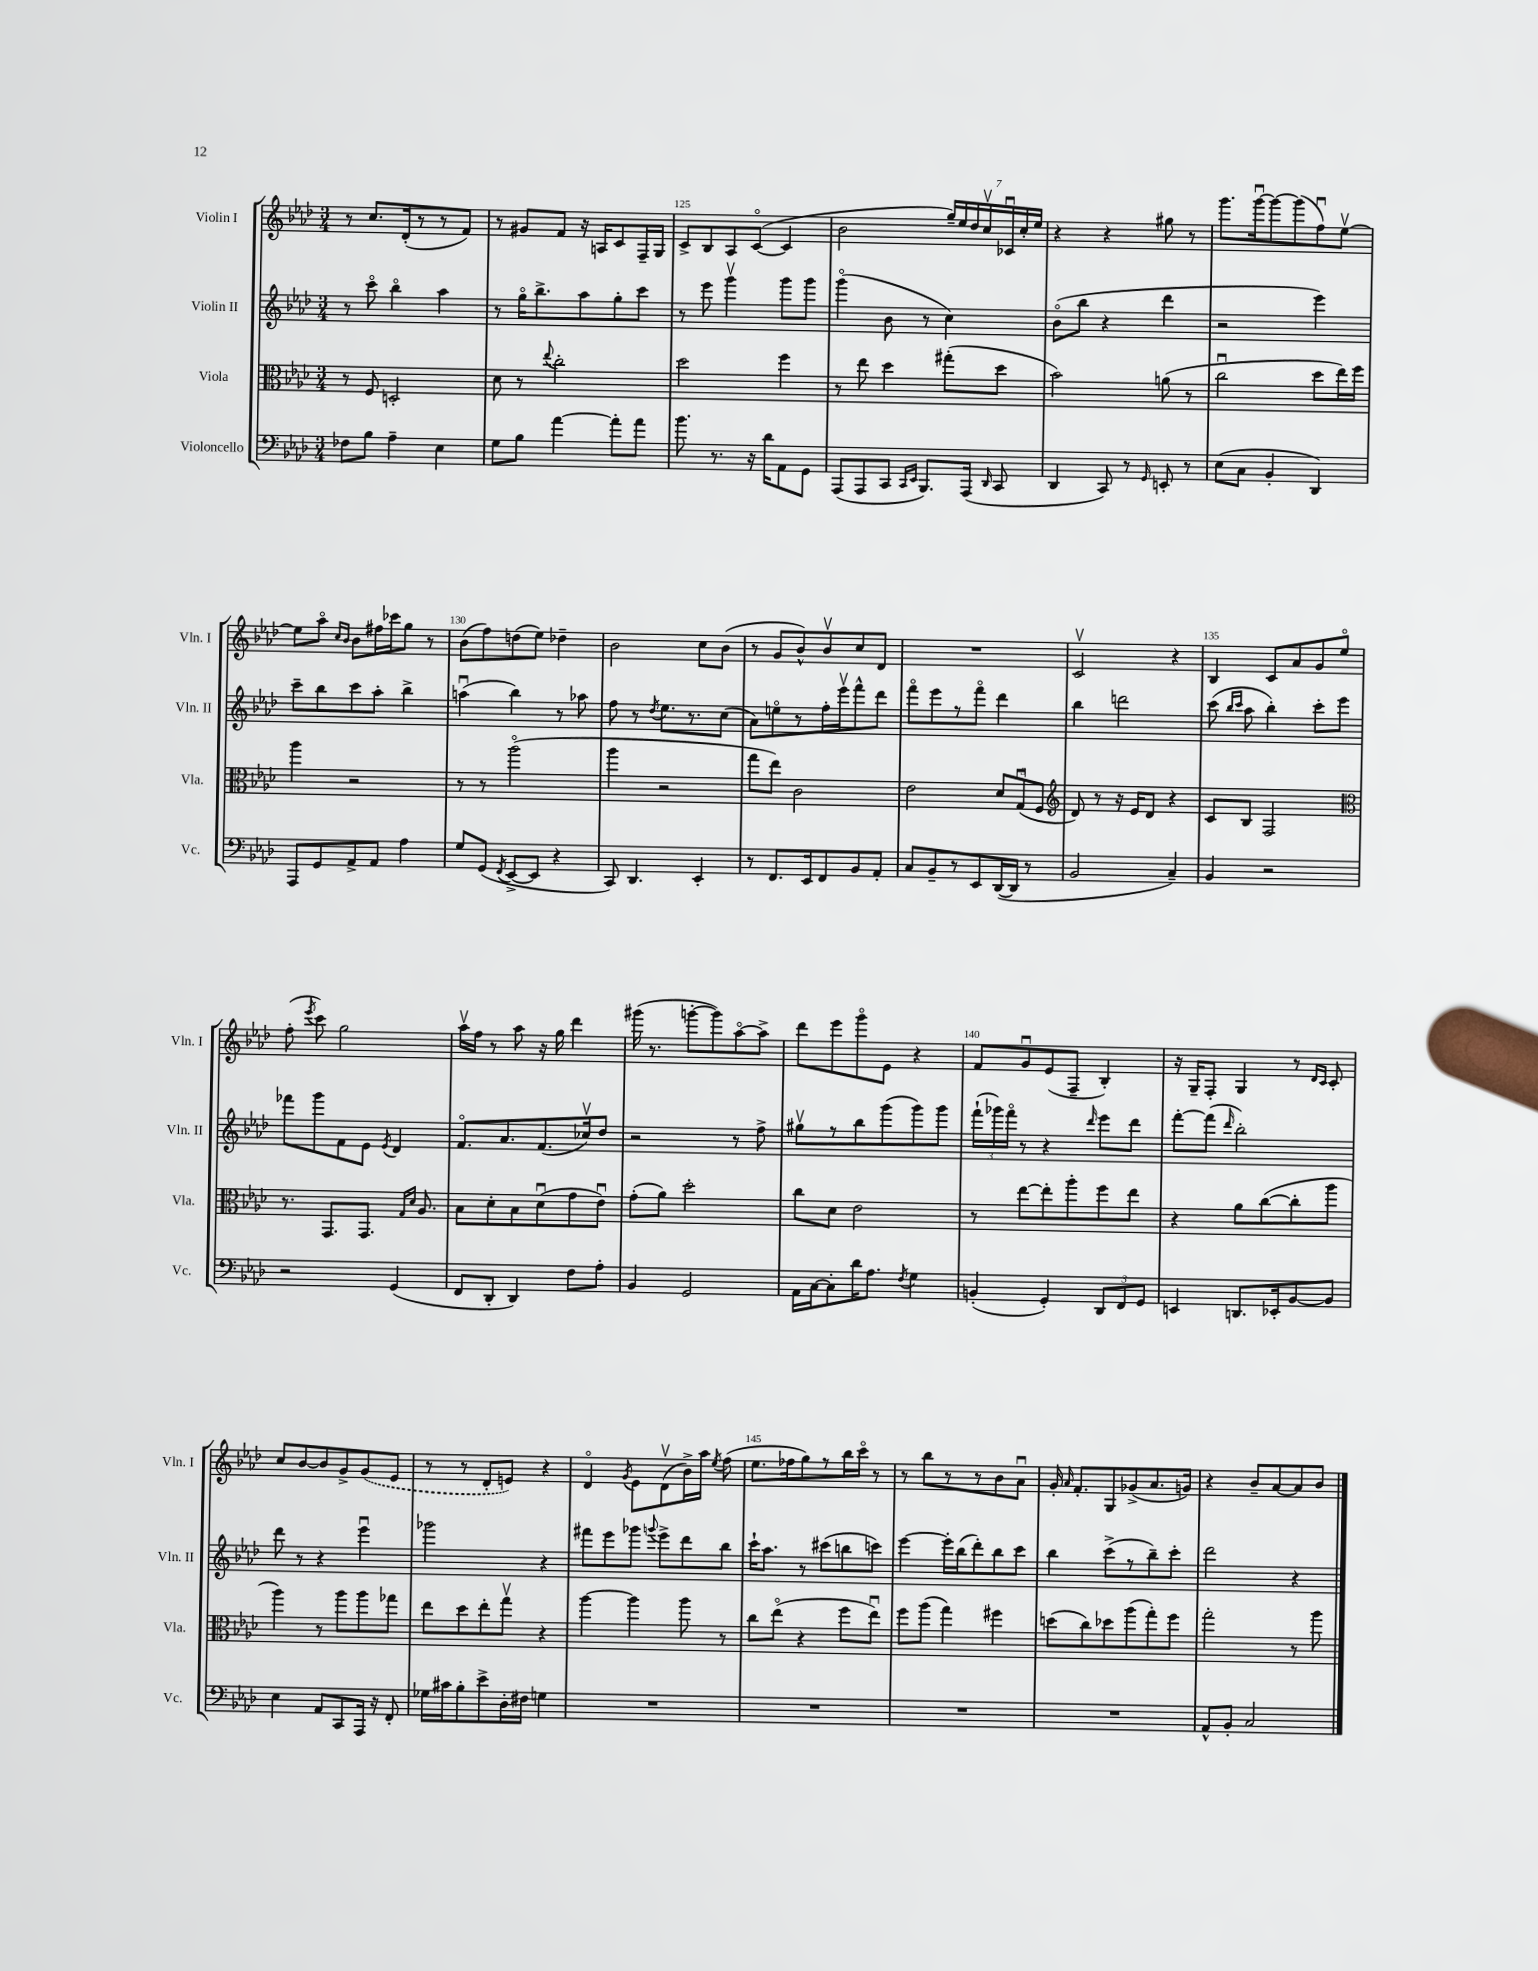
<<
\new StaffGroup <<
\new Staff = "s0" \with { instrumentName = "Violin I" shortInstrumentName = "Vln. I" } {
    \clef treble \key aes \major \numericTimeSignature \time 3/4
    \autoBeamOff r8 c''8.[ des'16-.( r8 r8 f'8]) |
    r8 gis'8[ f'8] r16 a16[ c'8 f16-- g16] |
    c'8[-> bes8 aes8 c'8]~\flageolet( c'4 |
    bes'2 \tuplet 7/4 { g''16[--) ees''16 des''16 c''16\upbow ces'16\downbow c''16-. ees''16] } |
    r4 r4 gis''8 r8 |
    g'''8.[ g'''16~\downbow g'''8~ g'''8( f''8\downbow) ees''8]~\upbow |
    ees''8[ aes''8]\flageolet \grace { c''16[ bes'16] } bes'8[ fis''16 ces'''16 g''8] r8 |
    bes'8[( f''8) d''8( ees''8]) des''4-- |
    bes'2 c''8[ bes'8]( |
    r8 g'8[ bes'8-^) bes'8\upbow c''8 des'8] |
    R2. |
    c'2\upbow r4 |
    bes4 c'8[ aes'8 g'8 ees''8]\flageolet |
    f''8-.( \acciaccatura { ees'''8 } c'''8) g''2 |
    aes''16[\upbow f''16] r8 aes''8 r16 g''16 des'''4 |
    gis'''16( r8. g'''8[~-. g'''8) aes''8~\flageolet aes''8]-> |
    des'''8[ ees'''8 g'''8\flageolet ees'8] r4 |
    f'8[ g'8\downbow ees'8( f8]-- bes4-.) |
    r16 g16[-- f8]-. g4 r8 \grace { des'16[ c'16] } c'8-. |
    c''8[ bes'8~ bes'8 g'8-> \once \slurDashed g'8( ees'8] |
    r8 r8 des'8[-. e'8]) r4 |
    des'4\flageolet \acciaccatura { g'8 } ees'8[ des'8\upbow( bes'16->) aes''16] \acciaccatura { ees''8 } f''8( |
    ees''8.[ fes''16 g''8) r8 bes''16 c'''16]\flageolet r8 |
    r8 bes''8[ r8 r8 bes'8 aes'8]\downbow |
    g'16-. \grace { aes'16 } f'8.[-. g8 ges'8->( aes'8. g'16]) |
    r4 bes'8[-- aes'8~ aes'8 bes'8] \bar "|." |
}
\new Staff = "s1" \with { instrumentName = "Violin II" shortInstrumentName = "Vln. II" } {
    \clef treble \key aes \major \numericTimeSignature \time 3/4
    \autoBeamOff r8 c'''8\flageolet bes''4\flageolet aes''4 |
    r8 g''16[\flageolet bes''8.-> aes''8 g''8-. c'''8] |
    r8 ees'''8 g'''4\upbow g'''8[ g'''8] |
    g'''4\flageolet( bes'8 r8 c''4) |
    bes'8[\flageolet( bes''8] r4 des'''4 |
    r2 ees'''4) |
    c'''8[-- bes''8 c'''8 aes''8]-. bes''4-> |
    a''4\downbow( bes''4) r8 aes''8 |
    f''8 r8 \acciaccatura { des''8 } ees''8.[ r8. c''8]( |
    aes'8[) e''8\flageolet r8 f''16-. ees'''16\upbow f'''8-^ des'''8] |
    f'''8[\flageolet ees'''8 r8 f'''8]\flageolet des'''4 |
    bes''4 d'''2 |
    c'''8( \grace { bes''16[ c'''16] } aes''8 bes''4-.) c'''8[-. ees'''8] |
    fes'''8[ g'''8 f'8 ees'8] \acciaccatura { ees'8 } des'4 |
    f'8.[\flageolet aes'8. f'8.( ces''16\upbow) des''8] |
    r2 r8 f''8-> |
    gis''8[\upbow r8 bes''8 g'''8( g'''8) g'''8] |
    \tuplet 3/2 { f'''16[-!( ges'''16) f'''16]\flageolet } r8 r4 \grace { des'''16 } ees'''8[ des'''8] |
    f'''8[~-. f'''8]( \grace { des'''16 } bes''2-.) |
    des'''8 r8 r4 ees'''4\downbow |
    ges'''2 r4 |
    fis'''8[ ees'''8 ges'''8] \appoggiatura { g'''8 } ees'''8[-> des'''8 bes''8] |
    c'''16[-! aes''8.] r8 cis'''8[( b''8 c'''8]) |
    ees'''4~ ees'''16[-. bes''16( des'''8-.) bes''8 c'''8] |
    bes''4 c'''8[->( r8 bes''8--) c'''8]-. |
    des'''2 r4 \bar "|." |
}
\new Staff = "s2" \with { instrumentName = "Viola" shortInstrumentName = "Vla." } {
    \clef alto \key aes \major \numericTimeSignature \time 3/4
    \autoBeamOff r8 f8 d2-. |
    des'8 r8 \appoggiatura { ees''8 } c''2-. |
    des''2 f''4 |
    r8 ees''8 des''4 gis''8[-.( des''8] |
    bes'2) a'8( r8 |
    c''2\downbow des''8[ ees''16) f''16] |
    aes''4 r2 |
    r8 r8 aes''2\flageolet( |
    aes''4 r2 |
    g''8[ ees''8]) c'2 |
    ees'2 \tuplet 3/2 { des'8[ g8\downbow( f8] } |
    \clef treble des'8) r8 r16 ees'16[ des'8] r4 |
    c'8[ bes8] f2 |
    \clef alto r8. g,8.[ g,8.] \grace { g16[ des'16] } aes8. |
    bes8[ des'8-. bes8 des'8\downbow( g'8 ees'8]\downbow) |
    g'8[-.( aes'8]) des''2-. |
    c''8[ des'8] ees'2 |
    r8 ees''8[~ ees''8-. aes''8-. f''8 ees''8] |
    r4 aes'8[ c''8~( c''8-. aes''8] |
    aes''4) r8 aes''8[ aes''8 ges''8] |
    ees''8[ des''8 ees''8-. g''8]\upbow r4 |
    aes''4~ aes''4 aes''8 r8 |
    c''8[ ees''8]\flageolet( r4 f''8[ ees''8]\downbow) |
    f''8[ aes''8]( g''4) fis''4 |
    d''8[( c''8) des''8 aes''8( g''8-.) f''8] |
    g''2-. r8 aes''8 \bar "|." |
}
\new Staff = "s3" \with { instrumentName = "Violoncello" shortInstrumentName = "Vc." } {
    \clef bass \key aes \major \numericTimeSignature \time 3/4
    \autoBeamOff fes8[ bes8] aes4-- ees4 |
    g8[ bes8] aes'4~ aes'8[-. aes'8] |
    bes'8. r8. r16 des'16[ aes,8 g,8] |
    aes,,8[( aes,,8 c,8] \grace { c,16[ ees,16] } bes,,8.[) aes,,16]( \grace { des,16 } c,8 |
    des,4 c,8) r8 \grace { g,16 } e,8-. r8 |
    ees8[( c8] bes,4-. des,4) |
    aes,,8[ g,8 aes,8-> aes,8] aes4 |
    g8[ g,8]( \acciaccatura { f,8 } ees,8[~-> ees,8] r4 |
    c,8) des,4. ees,4-. |
    r8 f,8.[ ees,16 f,8 bes,8 aes,8]-. |
    c8[ bes,8-- r8 ees,8 des,16~( des,16] r8 |
    bes,2 c4--) |
    bes,4 r2 |
    r2 g,4( |
    f,8[ des,8]-. des,4) f8[ aes8]-. |
    bes,4 g,2 |
    aes,16[ c16~ c8-. des'16 aes8.] \acciaccatura { f8 } g4 |
    b,4-.( g,4-.) \tuplet 3/2 { des,8[ f,8 g,8] } |
    e,4 d,8.[ ees,16-. bes,8~ bes,8] |
    ees4 aes,8[ c,8 aes,,16] r16 f,8-. |
    ges16[ cis'16 bes8-. ees'8-> des16-. fis16] g4 |
    R2. |
    R2. |
    R2. |
    R2. |
    aes,8[-^ bes,8]-. c2 \bar "|." |
}
>>
>>
\layout { \context { \Score currentBarNumber = #123 \override BarNumber.break-visibility = ##(#f #t #t) barNumberVisibility = #(every-nth-bar-number-visible 5) } }
